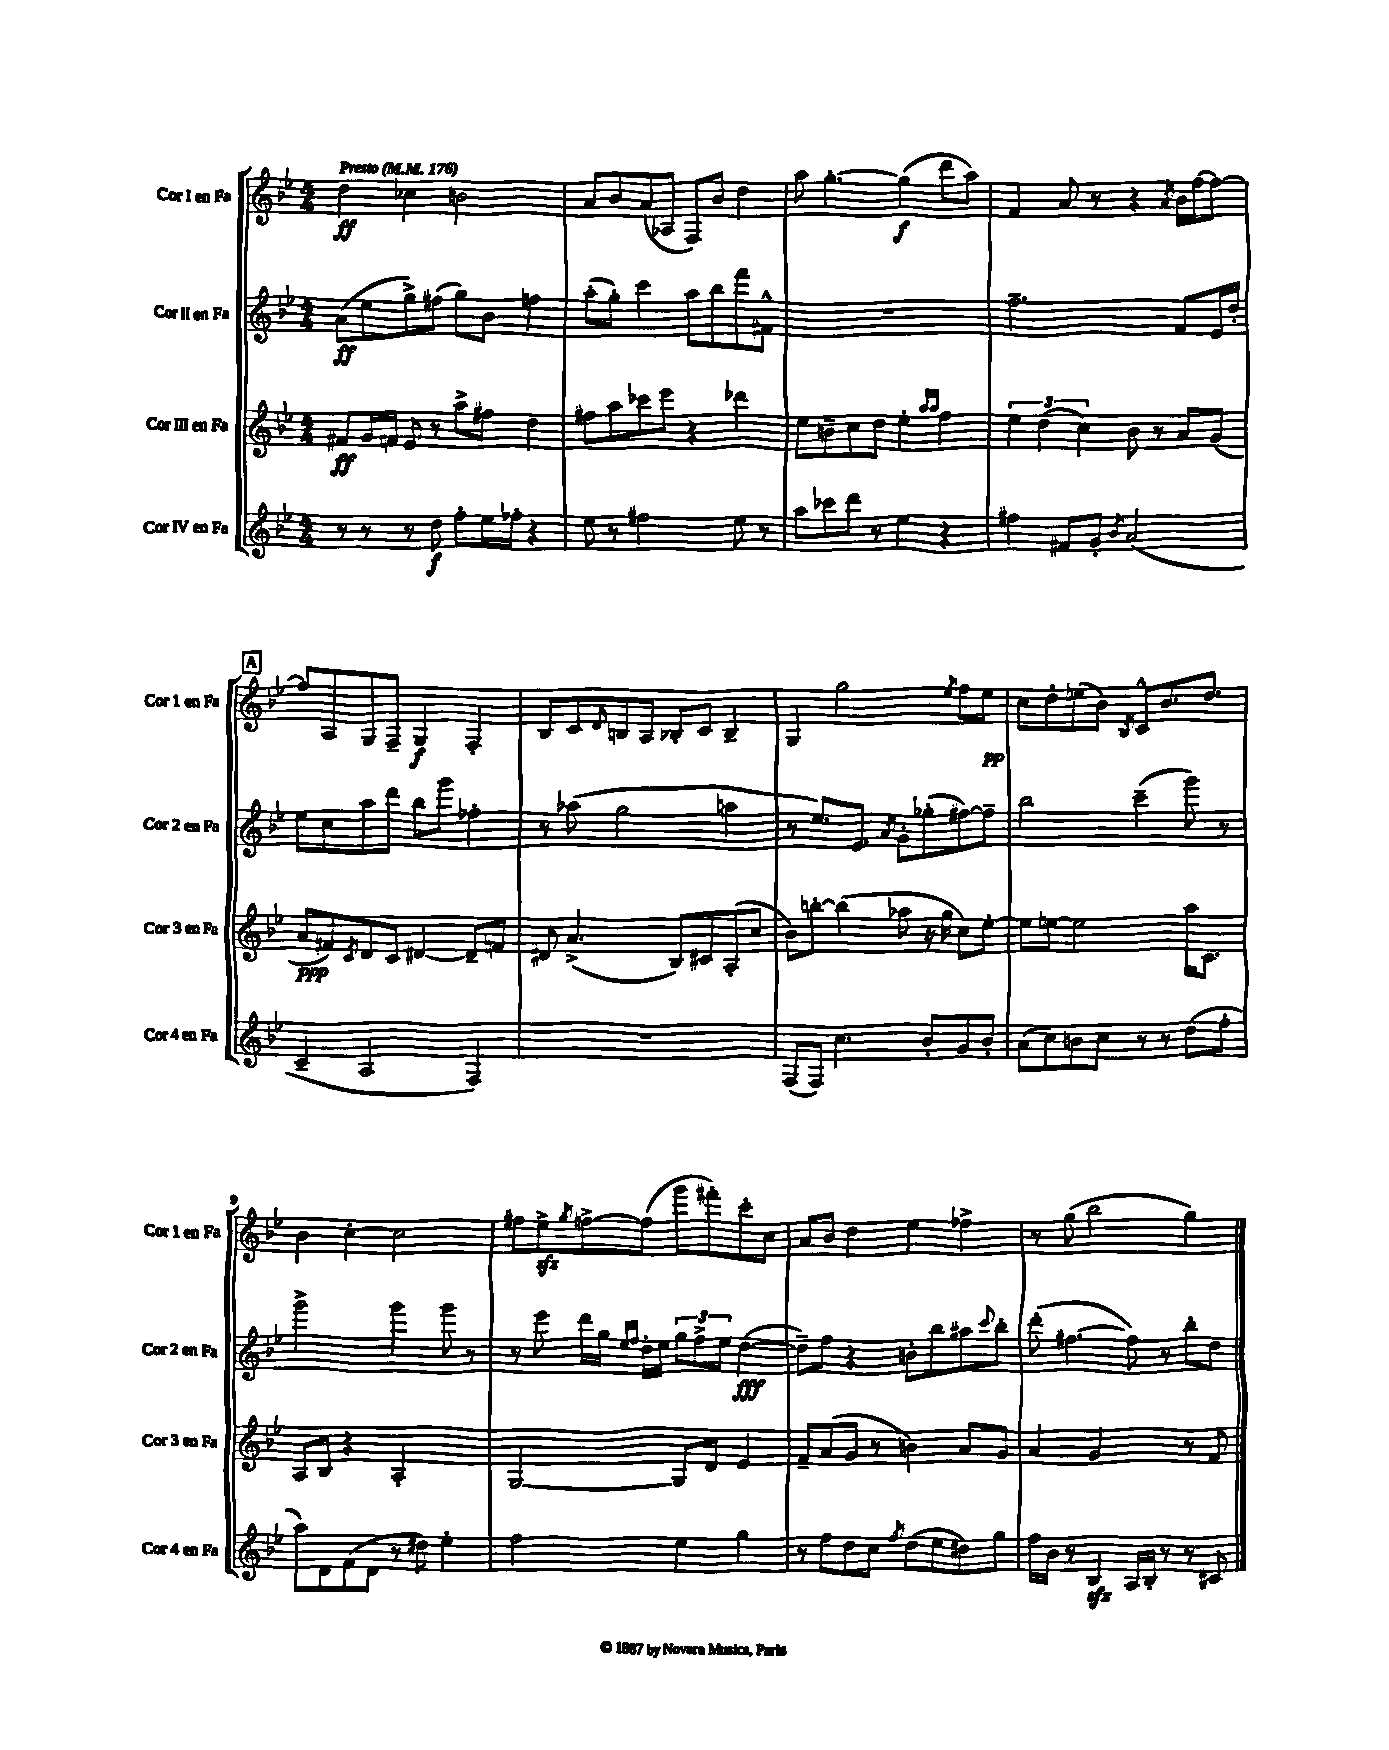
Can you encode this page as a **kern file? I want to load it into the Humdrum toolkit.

**kern	**kern	**kern	**kern
*staff4	*staff3	*staff2	*staff1
*clefG2	*clefG2	*clefG2	*clefG2
*k[b-e-]	*k[b-e-]	*k[b-e-]	*k[b-e-]
*M4/4	*M4/4	*M4/4	*M4/4
*MM176	*MM176	*MM176	*MM176
8r	8f#	(8a	4dd
8r	16g	8ee-	.
.	16f	.	.
8r	8e-	8gg^)	4cc-
8dd	8r	(8ff#	.
8ff'	8aa^	8gg)	2b
16ee-	8ff#	8b-	.
16ff-'	.	.	.
4r	4dd	4ff	.
=	=	=	=
8ee-	8ff#	(8aa'	8a
8r	8aa	8gg')	8b-
2ff#	8ccc-	4ccc	(8a
.	8eee-	.	8A-
.	4r	8aa	8F)
.	.	8bb-	8b-
8ee-	4ddd-	8fff	4dd
8r	.	8f#^^	.
=	=	=	=
8aa	8ee-	1r	8aa
8ccc-	8b~	.	[4.gg'
8ddd	8cc	.	.
8r	8dd	.	.
4ee-	4ee-'	.	(4gg]
.	16qqaa	.	.
.	16qqaa	.	.
4r	4ff	.	8ddd
.	.	.	8aa)
=	=	=	=
4ff#	6ee-	2.ff~	4f
.	(6dd	.	.
8f#	.	.	8a
.	6cc)	.	.
8g'	.	.	8r
8qb-	.	.	.
(2a	8b-	.	4r
.	8r	.	.
.	.	.	8qa
.	8a	8f	16b-
.	.	.	[16ff
.	(8g	16e-	8ff_
.	.	16dd'	.
=	=	=	=
4c~	8a	8ee-	8ff]
.	8f#)	8cc	8A
.	8qc	.	.
2A	8d	8aa	8G
.	8c	8ddd	8F~
.	[4d#	8bb-	4G
.	.	8ggg	.
4F)	8d#~]	4ff-'	4F'
.	8f	.	.
=	=	=	=
1r	8d#	8r	8B-
.	(4.a^	(8aa-	8c
.	.	.	16qqd
.	.	2gg	8B
.	.	.	8A
.	8B-)	.	8B-'
.	8c#	.	8c
.	(8A'	4aa	4B-~
.	8cc	.	.
=	=	=	=
(8F	8b-)	8r	4G
8F)	[8bb'	8.ee-)	.
4.cc	(4bb]	.	2gg
.	.	8.e-	.
.	.	8qa	.
.	8aa-	8g'	.
8b-'	16r	(8gg-'	.
.	16gg	.	.
.	.	.	8qee-
8g	8cc)	[8ff#)	8ff
8b-'	[8ee-'	8ff#~]	8ee-
=	=	=	=
(8a	8ee-]	2bb-	8cc
8cc)	[8ee	.	8dd'
8b	2ee]	.	(8ee
8cc	.	.	8b-)
.	.	.	8qB-
8r	.	(4ccc~	8c^^
8r	.	.	8.b-
(8dd	16aa	8ggg)	.
.	8.c	.	8.dd
8ff'	.	8r	.
=	=	=	=
8aa)	8A	2ggg^	4b-
8d	8B-	.	.
(8f	4r	.	[4cc'
8d	.	.	.
8r	2A'	4ggg	2cc]
8dd#)	.	.	.
4ee-'	.	8ggg	.
.	.	8r	.
=	=	=	=
2ff	[2G	8r	8ff#
.	.	8eee-	8ee-^
.	.	.	8qgg
.	.	16ddd	[8ff^
.	.	16gg	.
.	.	16qqee-	.
.	.	16qqff	.
.	.	16dd'	(8ff]
.	.	16ee-	.
4ee-	8G]	12gg	8ggg
.	.	12ff^	.
.	8d	.	8fff#')
.	.	12ee-	.
4gg	4e-	([4dd	8ccc'
.	.	.	8cc
=	=	=	=
8r	8f~	8dd~])	8a
8ff	(8a	8ff	8b-
8dd	8g	4r	4dd
8cc	8r	.	.
8qff	.	.	.
(8dd	4b)	8b'	4ee-
8ee-	.	8bb-	.
8dd#)	8a	8aa#	4ff-^
.	.	8qqccc	.
8gg	8g	8bb-'	.
=	=	=	=
16ff	4a	(8ddd'	8r
16b-	.	.	.
8r	.	[4.ff#	(8gg
4B-	2g	.	2bb-
16A	.	8ff#])	.
16B-'	.	.	.
8r	.	8r	.
8r	8r	8bb-'	4gg)
8c#	8f	8dd	.
==	==	==	==
*-	*-	*-	*-
